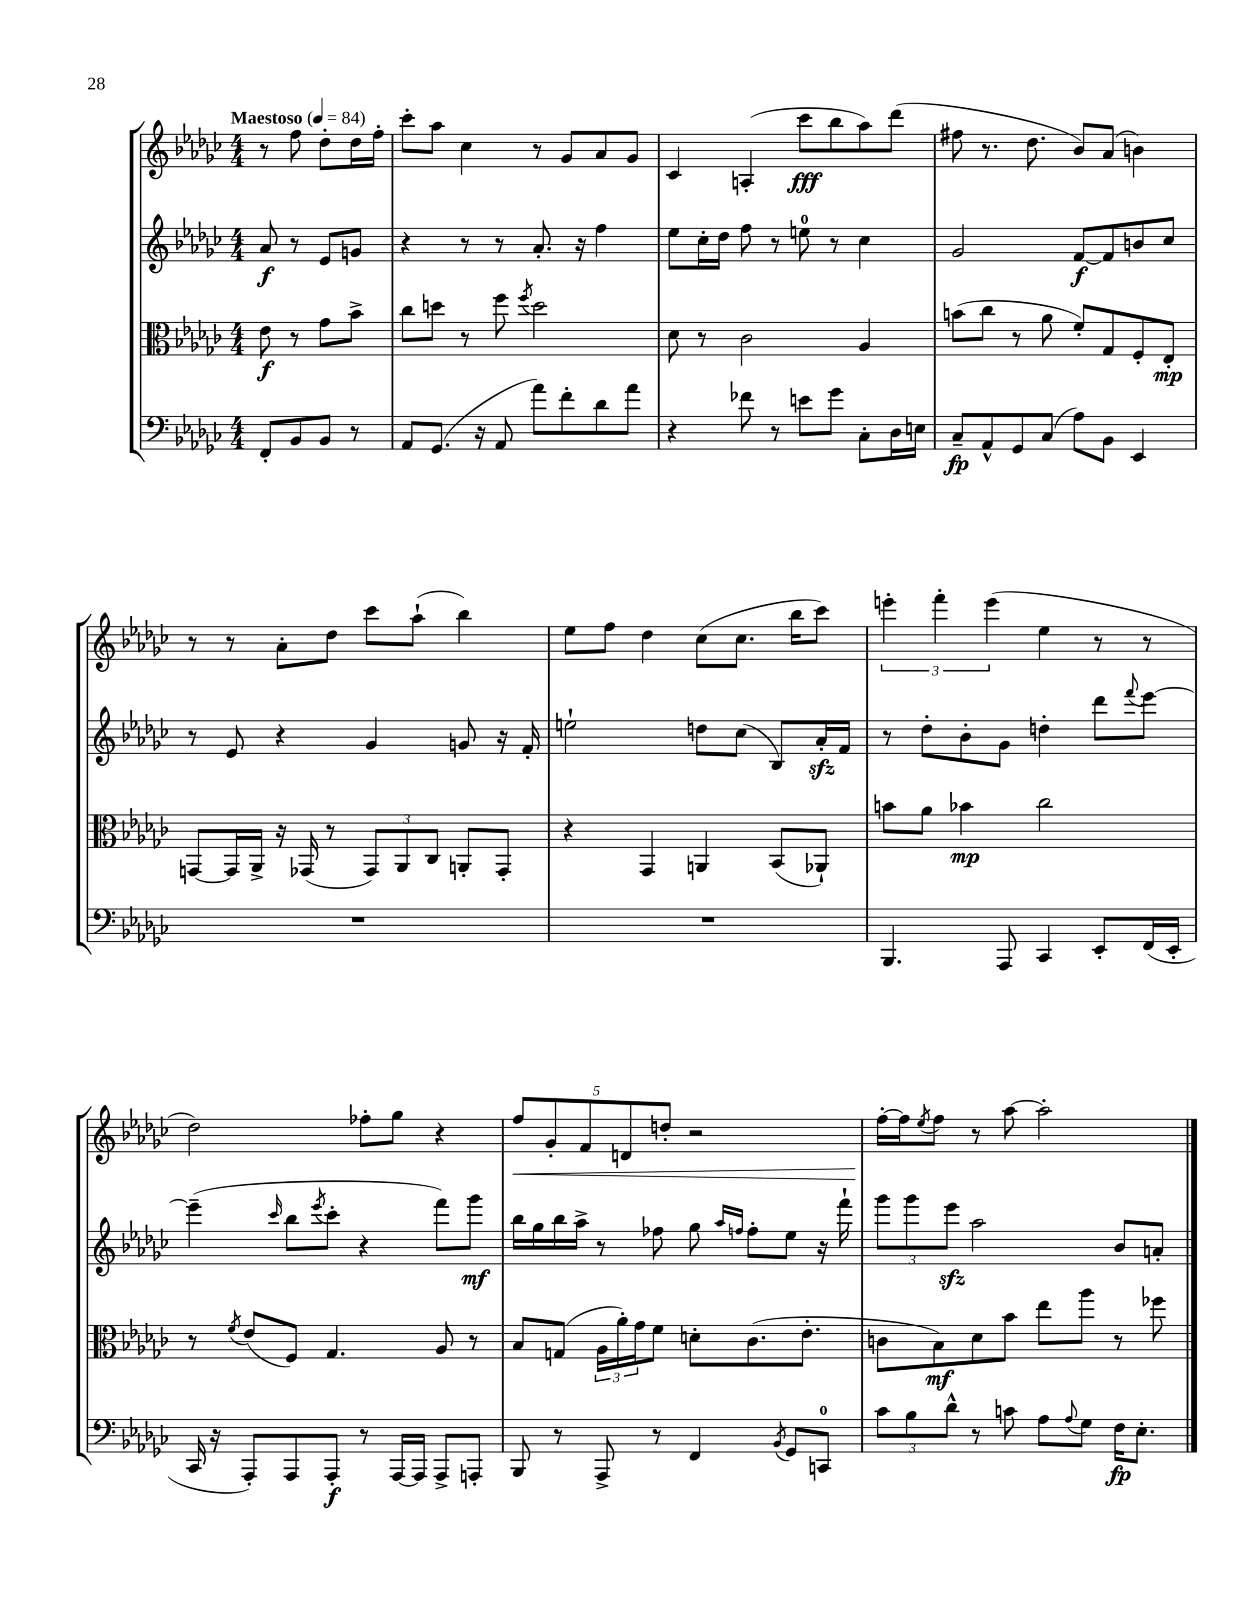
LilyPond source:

<<
\new StaffGroup <<
\new Staff = "s0" {
    \clef treble \key ges \major \numericTimeSignature \time 4/4 \partial 2 \tempo "Maestoso" 4 = 84
    r8 f''8 des''8-. des''16 f''16-. |
    ces'''8-. aes''8 ces''4 r8 ges'8 aes'8 ges'8 |
    ces'4 a4-.( ces'''8\fff bes''8 aes''8) des'''8( |
    fis''8 r8. des''8. bes'8) aes'8( b'4) |
    r8 r8 aes'8-. des''8 ces'''8 aes''8-!( bes''4) |
    ees''8 f''8 des''4 ces''8( ces''8. bes''16 ces'''8) |
    \tuplet 3/2 { e'''4-. f'''4-. e'''4( } ees''4 r8 r8 |
    des''2) fes''8-. ges''8 r4 |
    \tuplet 5/4 { f''8\< ges'8-. f'8 d'8 d''8-. } r2 |
    f''16~-.\! f''16 \acciaccatura { ees''8 } f''8 r8 aes''8~ aes''2-. \bar "|." |
}
\new Staff = "s1" {
    \clef treble \key ges \major \numericTimeSignature \time 4/4 \partial 2
    aes'8\f r8 ees'8 g'8 |
    r4 r8 r8 aes'8.-. r16 f''4 |
    ees''8 ces''16-. des''16 f''8 r8 e''8-0 r8 ces''4 |
    ges'2 f'8~\f f'8 b'8 ces''8 |
    r8 ees'8 r4 ges'4 g'8 r16 f'16-. |
    e''2-! d''8 ces''8( bes8) aes'16-.\sfz f'16 |
    r8 des''8-. bes'8-. ges'8 d''4-. des'''8 \appoggiatura { f'''8 } ees'''8~ |
    ees'''4--( \grace { ces'''16 } bes''8 \acciaccatura { ees'''8 } ces'''8-. r4 f'''8) ges'''8\mf |
    bes''16 ges''16 bes''16 aes''16-> r8 fes''8 ges''8 \grace { aes''16 f''16 } f''8-. ees''8 r16 f'''16-! |
    \tuplet 3/2 { ges'''8 ges'''8 ees'''8\sfz } aes''2 bes'8 a'8-. \bar "|." |
}
\new Staff = "s2" {
    \clef alto \key ges \major \numericTimeSignature \time 4/4 \partial 2
    ees'8\f r8 ges'8 bes'8-> |
    ces''8 d''8 r8 f''8 \acciaccatura { f''8 } d''2 |
    des'8 r8 ces'2 aes4 |
    b'8( ces''8 r8 aes'8 f'8-.) ges8 f8-. ees8-.\mp |
    g,8~ g,16 aes,16-> r16 ges,16( r8 \tuplet 3/2 { ges,8) aes,8 ces8 } a,8-. ges,8-. |
    r4 ges,4 a,4 bes,8( aes,8-!) |
    b'8 aes'8 bes'4\mp ces''2 |
    r8 \acciaccatura { f'8 } ees'8( f8) ges4. aes8 r8 |
    bes8 g8( \tuplet 3/2 { aes16 aes'16-.) ges'16 } f'8 d'8-. ces'8.( ees'8.-. |
    c'8 bes8\mf) des'8 bes'8 ees''8 aes''8 r8 fes''8 \bar "|." |
}
\new Staff = "s3" {
    \clef bass \key ges \major \numericTimeSignature \time 4/4 \partial 2
    f,8-. bes,8 bes,8 r8 |
    aes,8 ges,8.( r16 aes,8 aes'8) f'8-. des'8 aes'8 |
    r4 fes'8 r8 e'8 ges'8 ces8-. des16 e16 |
    ces8--\fp aes,8-^ ges,8 ces8( aes8) bes,8 ees,4 |
    R1 |
    R1 |
    bes,,4. aes,,8 ces,4 ees,8-. f,16( ees,16-. |
    ces,16 r16 aes,,8-.) aes,,8 aes,,8-.\f r8 aes,,16~ aes,,16 aes,,8-> a,,8-. |
    bes,,8 r8 aes,,8-> r8 f,4 \acciaccatura { bes,8 } ges,8 c,8-0 |
    \tuplet 3/2 { ces'8 bes8 des'8-^ } r8 c'8 aes8 \appoggiatura { aes8 } ges8 f16\fp ees8.-. \bar "|." |
}
>>
>>
\layout { \context { \Score \remove "Bar_number_engraver" } }
